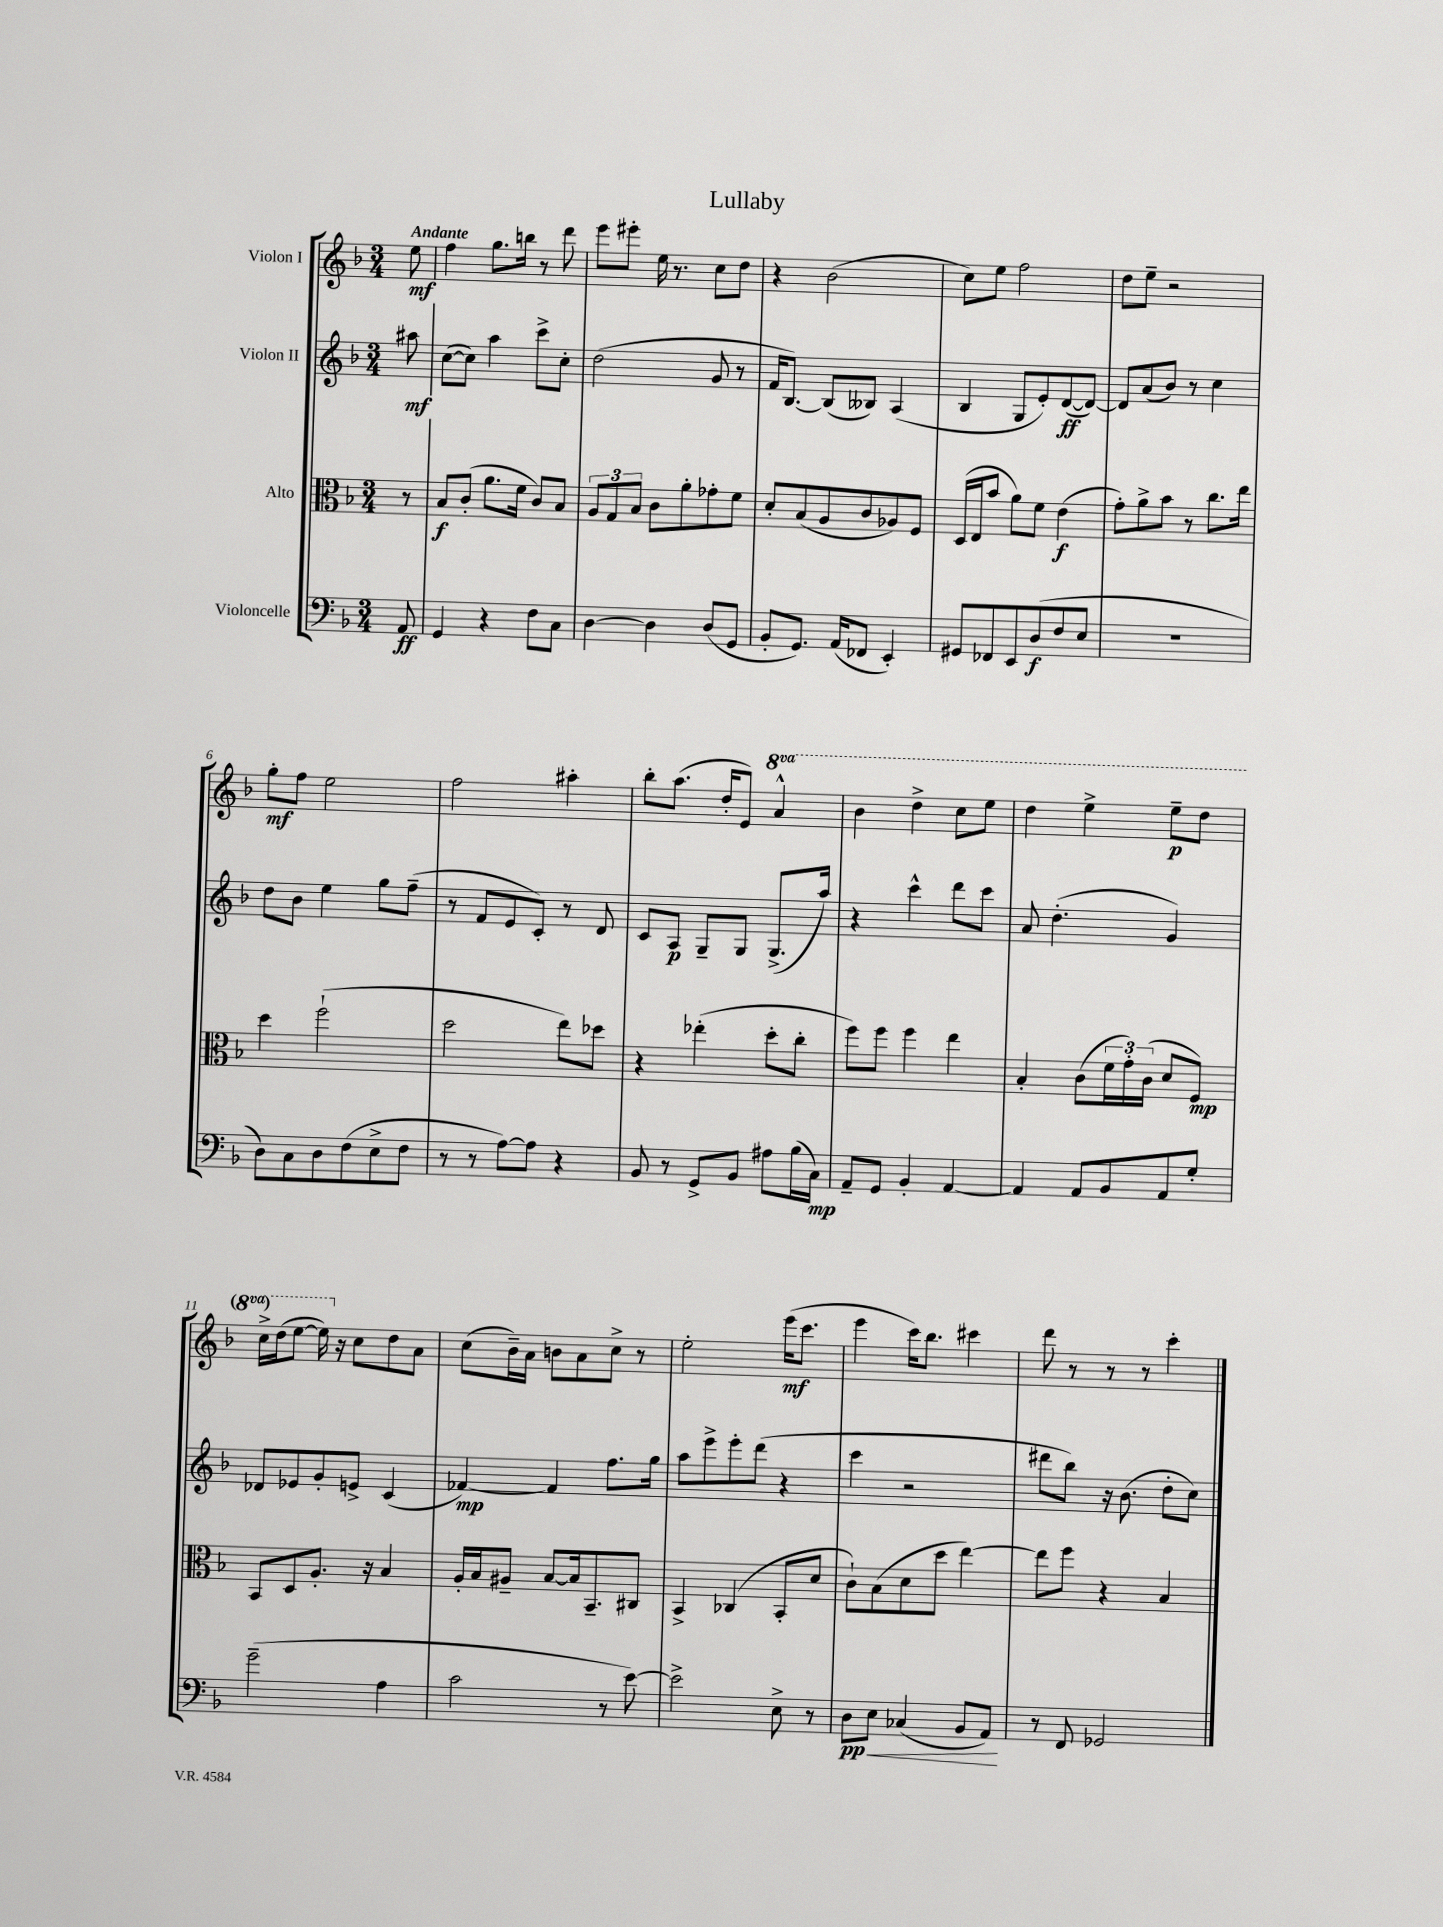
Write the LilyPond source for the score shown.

\header { title = "Lullaby" }
<<
\new StaffGroup <<
\new Staff = "s0" \with { instrumentName = "Violon I" } {
    \clef treble \key f \major \numericTimeSignature \time 3/4 \set Staff.ottavationMarkups = #ottavation-simple-ordinals \partial 8 \tempo "Andante"
    e''8\mf |
    f''4 g''8. b''16 r8 d'''8 |
    e'''8 eis'''8-. e''16 r8. c''8 d''8 |
    r4 bes'2( |
    c''8) e''8 f''2 |
    d''8 e''8-- r2 |
    g''8-.\mf f''8 e''2 |
    f''2 ais''4-. |
    bes''8-. a''8.( d''16-. e'8) \ottava #1 a''4-^ |
    bes''4 d'''4-> c'''8 e'''8 |
    d'''4 e'''4-> e'''8--\p d'''8 |
    c'''16-> d'''16( e'''8~ e'''16) \ottava #0 r16 c''8 d''8 a'8 |
    c''8( bes'16--) a'16 b'8 a'8 c''8-> r8 |
    e''2-. e'''16\mf( c'''8. |
    e'''4 c'''16) bes''8. cis'''4 |
    d'''8 r8 r8 r8 c'''4-. \bar "|." |
}
\new Staff = "s1" \with { instrumentName = "Violon II" } {
    \clef treble \key f \major \numericTimeSignature \time 3/4 \partial 8
    ais''8\mf |
    c''8~( c''8) a''4 c'''8-> c''8-. |
    d''2( g'8 r8 |
    f'16 bes8.~) bes8( beses8) a4( |
    bes4 g8 e'8-.) d'8~\ff( d'8~) |
    d'8 a'8( bes'8) r8 c''4 |
    d''8 bes'8 e''4 g''8 f''8--( |
    r8 f'8 e'8 c'8-.) r8 d'8 |
    c'8 a8\p g8-- g8 g8.->( a''16) |
    r4 c'''4-^ d'''8 c'''8 |
    a'8 d''4.-.( g'4) |
    des'8 ees'8 g'8-. e'8-> c'4( |
    fes'4~\mp) fes'4 f''8. g''16 |
    a''8 e'''8-> e'''8-. d'''8( r4 |
    c'''4 r2 |
    dis'''8 bes''8) r16 bes'8.( d''8-. c''8) \bar "|." |
}
\new Staff = "s2" \with { instrumentName = "Alto" } {
    \clef alto \key f \major \numericTimeSignature \time 3/4 \partial 8
    r8 |
    bes8\f c'8-.( a'8. f'16 c'8) bes8 |
    \tuplet 3/2 { a8 g8 bes8 } c'8 a'8-. ges'8-. f'8 |
    d'8-. bes8( a8 c'8 aes8) f8 |
    d16( e16 bes'8 a'8) f'8 e'4\f( |
    g'8-.) a'8-> bes'8 r8 c''8. e''16 |
    d''4 f''2-!( |
    d''2 e''8) des''8 |
    r4 ees''4-.( d''8-. c''8-. |
    f''8) f''8 f''4 e''4 |
    bes4-. c'8( \tuplet 3/2 { f'16 g'16-.) c'16( } d'8 f8\mp) |
    bes,8 d8 a8.-. r16 bes4 |
    a16-. bes16 ais8-- bes8~ bes16 bes,8.-- cis8 |
    bes,4-> ces4( bes,8-. d'8 |
    c'8-!) bes8( d'8 d''8 e''4~) |
    e''8 f''8 r4 bes4 \bar "|." |
}
\new Staff = "s3" \with { instrumentName = "Violoncelle" } {
    \clef bass \key f \major \numericTimeSignature \time 3/4 \partial 8
    a,8\ff |
    g,4 r4 f8 c8 |
    d4~ d4 d8( g,8 |
    bes,8-. g,8.) a,16( fes,8 e,4-.) |
    gis,8 fes,8 e,8 d8\f( f8 e8 |
    R2. |
    d8) c8 d8 f8( e8-> f8 |
    r8 r8 a8~) a8 r4 |
    bes,8 r8 g,8-> bes,8 ais8 bes16( c16\mp) |
    a,8-- g,8 bes,4-. a,4~ |
    a,4 a,8 bes,8 a,8 g8-. |
    g'2--( a4 |
    c'2 r8 e'8~) |
    e'2-> e8-> r8 |
    d8\pp\< e8 ces4( bes,8 a,8\!) |
    r8 f,8 ges,2 \bar "|." |
}
>>
>>
